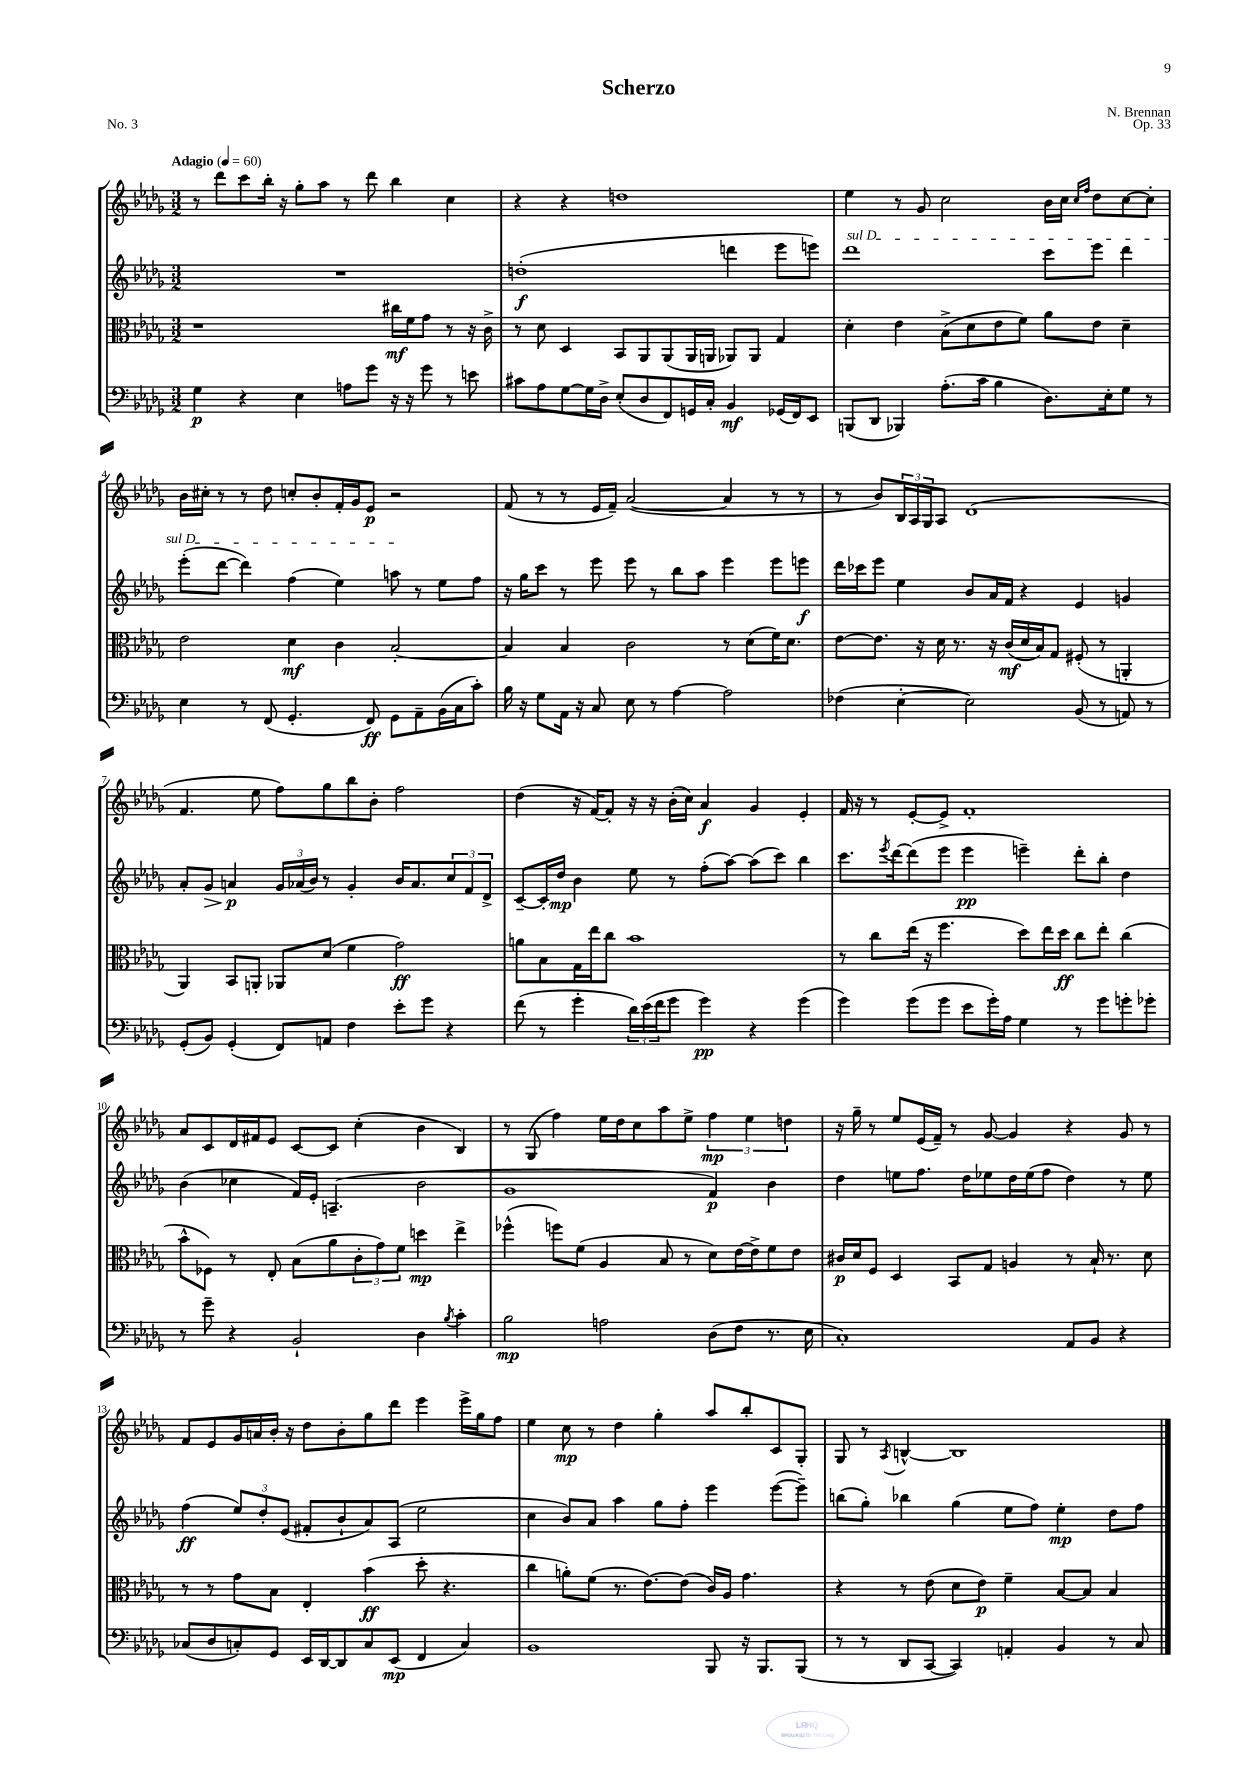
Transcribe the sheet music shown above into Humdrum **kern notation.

**kern	**kern	**kern	**kern
*staff4	*staff3	*staff2	*staff1
*clefF4	*clefC3	*clefG2	*clefG2
*k[b-e-a-d-g-]	*k[b-e-a-d-g-]	*k[b-e-a-d-g-]	*k[b-e-a-d-g-]
*M3/2	*M3/2	*M3/2	*M3/2
*MM60	*MM60	*MM60	*MM60
4G-\	1r	1.r	8r
.	.	.	8ddd-\L
4r	.	.	8ccc\
.	.	.	16bb-'\Jk
.	.	.	16r
4E-\	.	.	8gg-'\L
.	.	.	8aa-\J
8A\L	.	.	8r
8g-\J	.	.	8ddd-\
16r	16cc#\LL	.	4bb-\
16r	16f\J	.	.
8g-\	8g-\J	.	.
8r	8r	.	4cc\
8e\	16r	.	.
.	16c^\	.	.
=	=	=	=
8c#\L	8r	(1dd'	4r
8A-\	8d-\	.	.
[8G-\	4D-/	.	4r
16G-\]L	.	.	.
16D-^\JJ	.	.	.
(8E-'/L	8BB-/L	.	1dd
8D-/	8AA-/	.	.
8FF/)	(8AA-/	.	.
16GG/L	16AA-/L	.	.
16C'/JJ	16AA/JJ	.	.
4BB-/	8AA-/L)	4ddd\	.
.	8AA-/J	.	.
(16GG-/LL	4G-/	8eee-\L	.
16FF/J)	.	.	.
8EE-/J	.	8eee\J)	.
=	=	=	=
(8BBB/L	4d-'\	1ddd-	4ee-\
8DD-/J	.	.	.
4BBB-/)	4e-\	.	8r
.	.	.	8g-/
(8.A-'\L	(8B-^\L	.	2cc\
.	8d-\	.	.
16c\Jk	.	.	.
4B-\	8e-\	.	.
.	8f\J)	.	.
8.D-\L)	8a-\L	8ccc\L	16b-\LL
.	.	.	16cc\JJ
.	.	.	16qqcc/LL
.	.	.	16qqff/JJ
.	8e-\J	8eee-\J	8dd-\L
16E-'\k	.	.	.
8G-\J	4d-~\	4ddd-\	[8cc\
8r	.	.	8cc'\]J
=	=	=	=
4E-\	2e-\	(8eee-'\L	16b-\LL
.	.	.	16cc#'\JJ
.	.	[8ddd-\J	8r
8r	.	4ddd-\])	8r
(8FF/	.	.	8dd-\
4.GG-'/	4d-\	(4ff\	8cc'/L
.	.	.	8b-'/
.	4c\	4ee-\)	16f'/L
.	.	.	16g-/J
8FF/)	.	.	8e-/J
8GG-\L	[2B-'/	8aa\	2r
8AA-~\	.	8r	.
(16BB-\L	.	8ee-\L	.
16C\J	.	.	.
8c'\J)	.	8ff\J	.
=	=	=	=
16B-\	4B-/]	16r	(8f/
16r	.	16gg-\LK	.
8G-\L	.	8ccc\J	8r
16AA-\Jk	4B-/	8r	8r
16r	.	.	.
8C/	.	8eee-\	16e-/LL
.	.	.	16f~/JJ)
8E-\	2c\	8eee-\	([2a-/
8r	.	8r	.
[4A-\	.	8bb-\L	.
.	.	8aa-\J	.
2A-\]	8r	4eee-\	4a-/]
.	(8d-\L	.	.
.	16f\K)	8eee-\L	8r
.	8.d-\J	.	.
.	.	8eee\J	8r
=	=	=	=
(4F-\	[8e-\L	16ddd-\LL	8r
.	.	16ccc-\J	.
.	8.e-\]J	8eee-\J	8b-/L)
[4E-'\	.	4ee-\	24B-/L
.	.	.	24A-/
.	16r	.	.
.	.	.	24G-/J
.	16d-\	.	8A-/J
.	8.r	.	.
2E-\])	.	8b-/L	(1d-
.	16r	16a-/L	.
.	(16c/LL	16f/JJ	.
.	16d-/	4r	.
.	16B-/J)	.	.
.	8G-/J	.	.
(8BB-/	(8F#'/	4e-/	.
8r	8r	.	.
8AA/)	4AA'/	4g/	.
8r	.	.	.
=	=	=	=
(8GG-'/L	4AA-/)	8a-'/L	4.f/
8BB-/J)	.	8g-/J	.
(4GG-'/	8BB-/L	4a/	.
.	8AA'/J	.	8ee-\
8FF/L)	8AA-/L	24g-/LL	8ff\L)
.	.	(24a-/	.
.	.	24b-/JJ)	.
8AA/J	(8d-/J	8r	8gg-\
4F\	4f\	4g-'/	8bb-\
.	.	.	8b-'\J
8e-'\L	2g-\)	16b-/LK	2ff\
.	.	8.a-/	.
8g-\J	.	.	.
4r	.	12cc/	.
.	.	12f/	.
.	.	12d-^/J	.
=	=	=	=
(8f\	8a\L	[8c~/L	(4dd-\
8r	8B-\	16c'/]L	.
.	.	16dd-/JJ	.
4g-'\	16G-\L	4b-\	16r
.	16ee-\J	.	[16f/LK)
.	8cc\J	.	8f'/]J
24d-\LL)	1b-	8ee-\	16r
(24e-\	.	.	.
.	.	.	16r
24f\J	.	.	.
8g-\J	.	8r	(16b-'\LL
.	.	.	16cc\JJ)
4g-\)	.	(8ff'\L	4a-/
.	.	[8aa-\J)	.
4r	.	(8aa-\]L	4g-/
.	.	8ccc\J)	.
(4g-\	.	4bb-\	4e-'/
=	=	=	=
4g-\)	8r	8.ccc\L	16f/
.	.	.	16r
.	8cc\L	.	8r
.	.	8qeee-/	.
.	.	[16ddd-\k	.
(8g-\L	(16ee-\Jk	(8ddd-\]	[8e-'/L
.	16r	.	.
8g-\J	4.ff\	8eee-\J	8e-^/]J
8e-\L	.	4eee-\	1f'
16g-'\L)	.	.	.
16A-\JJ	.	.	.
4G-\	8dd-\L)	4eee~\)	.
.	16ee-\L	.	.
.	16dd-\JJ	.	.
8r	8cc\L	8ddd-'\L	.
8g-\L	8ee-'\J	8bb-'\J	.
8g'\	(4cc\	4dd-\	.
8g-'\J	.	.	.
=	=	=	=
8r	8b-^^\L	(4b-\	8a-/L
8g-~\	8F-\J)	.	8c/
4r	8r	4cc-\	16d-/L
.	.	.	16f#/J
.	8E-'/	.	8e-/J
2BB-`/	(8B-\L	16f/LL)	[8c/L
.	.	16e-'/JJ	.
.	8a-\	(4.A~/	8c/]J
.	12c'\	.	(4cc'\
.	12g-\)	.	.
.	12f\J	.	.
4D-\	4dd\	2b-\	4b-\
8qB-/	.	.	.
4c'\	4ee-^\	.	4B-/)
=	=	=	=
2B-\	(4ff-^^\	1g-	8r
.	.	.	(8G-/
.	8ff\L)	.	4ff\)
.	(8f\J	.	.
2A\	4A-/	.	16ee-\LL
.	.	.	16dd-\J
.	.	.	8cc\
.	8B-/	.	8aa-\
.	8r	.	8ee-^\J
(8D-\L	8d-\L)	4f/)	6ff\
8F\J	[16e-\L	.	.
.	.	.	6ee-\
.	16e-^\]J	.	.
8.r	8f\	4b-\	.
.	.	.	6dd\
.	8e-\J	.	.
16E-\	.	.	.
=	=	=	=
1C')	16c#/LL	4dd-\	16r
.	16d-/J	.	16gg-~\
.	8F/J	.	8r
.	4D-/	8ee\L	8ee-/L
.	.	8.ff\J	(16e-/L
.	.	.	16f~/JJ)
.	8BB-/L	.	8r
.	.	16dd-\LK	.
.	8G-/J	8ee-\	[8g-/
.	4A/	16dd-\L	4g-/]
.	.	(16ee-\J	.
.	.	8ff\J	.
8AA-/L	8r	4dd-\)	4r
8BB-/J	16B-`/	.	.
.	8.r	.	.
4r	.	8r	8g-/
.	8d-\	8ee-\	8r
=	=	=	=
(8C-/L	8r	(4ff\	8f/L
8D-/	8r	.	8e-/
8C'/)	8g-\L	12ee-/L)	16g-/L
.	.	.	16a/
.	.	12dd-'/	.
8GG-/J	8B-\J	.	16b-'/JJ
.	.	(12e-/J	.
.	.	.	16r
16EE-/LL	4E-'/	8f#'/L	8dd-\L
[16DD-/J	.	.	.
8DD-/]	.	8b-`/	8b-'\
8C/	(4b-\	8a-/)	8gg-\
(8EE-/J	.	(8A-/J	8ddd-\J
4FF/	8dd-'\	2ee-\	4eee-\
.	4.r	.	.
4C/)	.	.	16eee-^\LL
.	.	.	16gg-\J
.	.	.	8ff\J
=	=	=	=
1BB-	4cc\	4cc\	4ee-\
.	8a'\L)	8b-/L)	8cc\
.	(8f\J	8a-/J	8r
.	8.r	4aa-\	4dd-\
.	[8.e-\L)	.	.
.	.	8gg-\L	4gg-'\
.	(8e-\]J	8ff'\J	.
8BBB-/	16c/LL)	4eee-\	8aa-/L
.	16A-/JJ	.	.
16r	4.g-\	.	8bb-'/
8.BBB-/L	.	.	.
.	.	([8eee-\L	8c/
(8BBB-/J	.	8eee-~\]J)	8G-'/J
=	=	=	=
8r	4r	(8bb\L	8G-/
8r	.	8gg-'\J)	8r
.	.	.	8qA-/
8DD-/L	8r	4bb-\	[4B^^/
[8CC/J	(8e-\	.	.
4CC/])	8d-\L	(4gg-\	1B]
.	8e-\J)	.	.
4AA'/	4f~\	8ee-\L	.
.	.	8ff\J)	.
4BB-/	[8B-/L	4ee-'\	.
.	8B-/]J	.	.
8r	4B-/	8dd-\L	.
8C/	.	8ff\J	.
==	==	==	==
*-	*-	*-	*-
